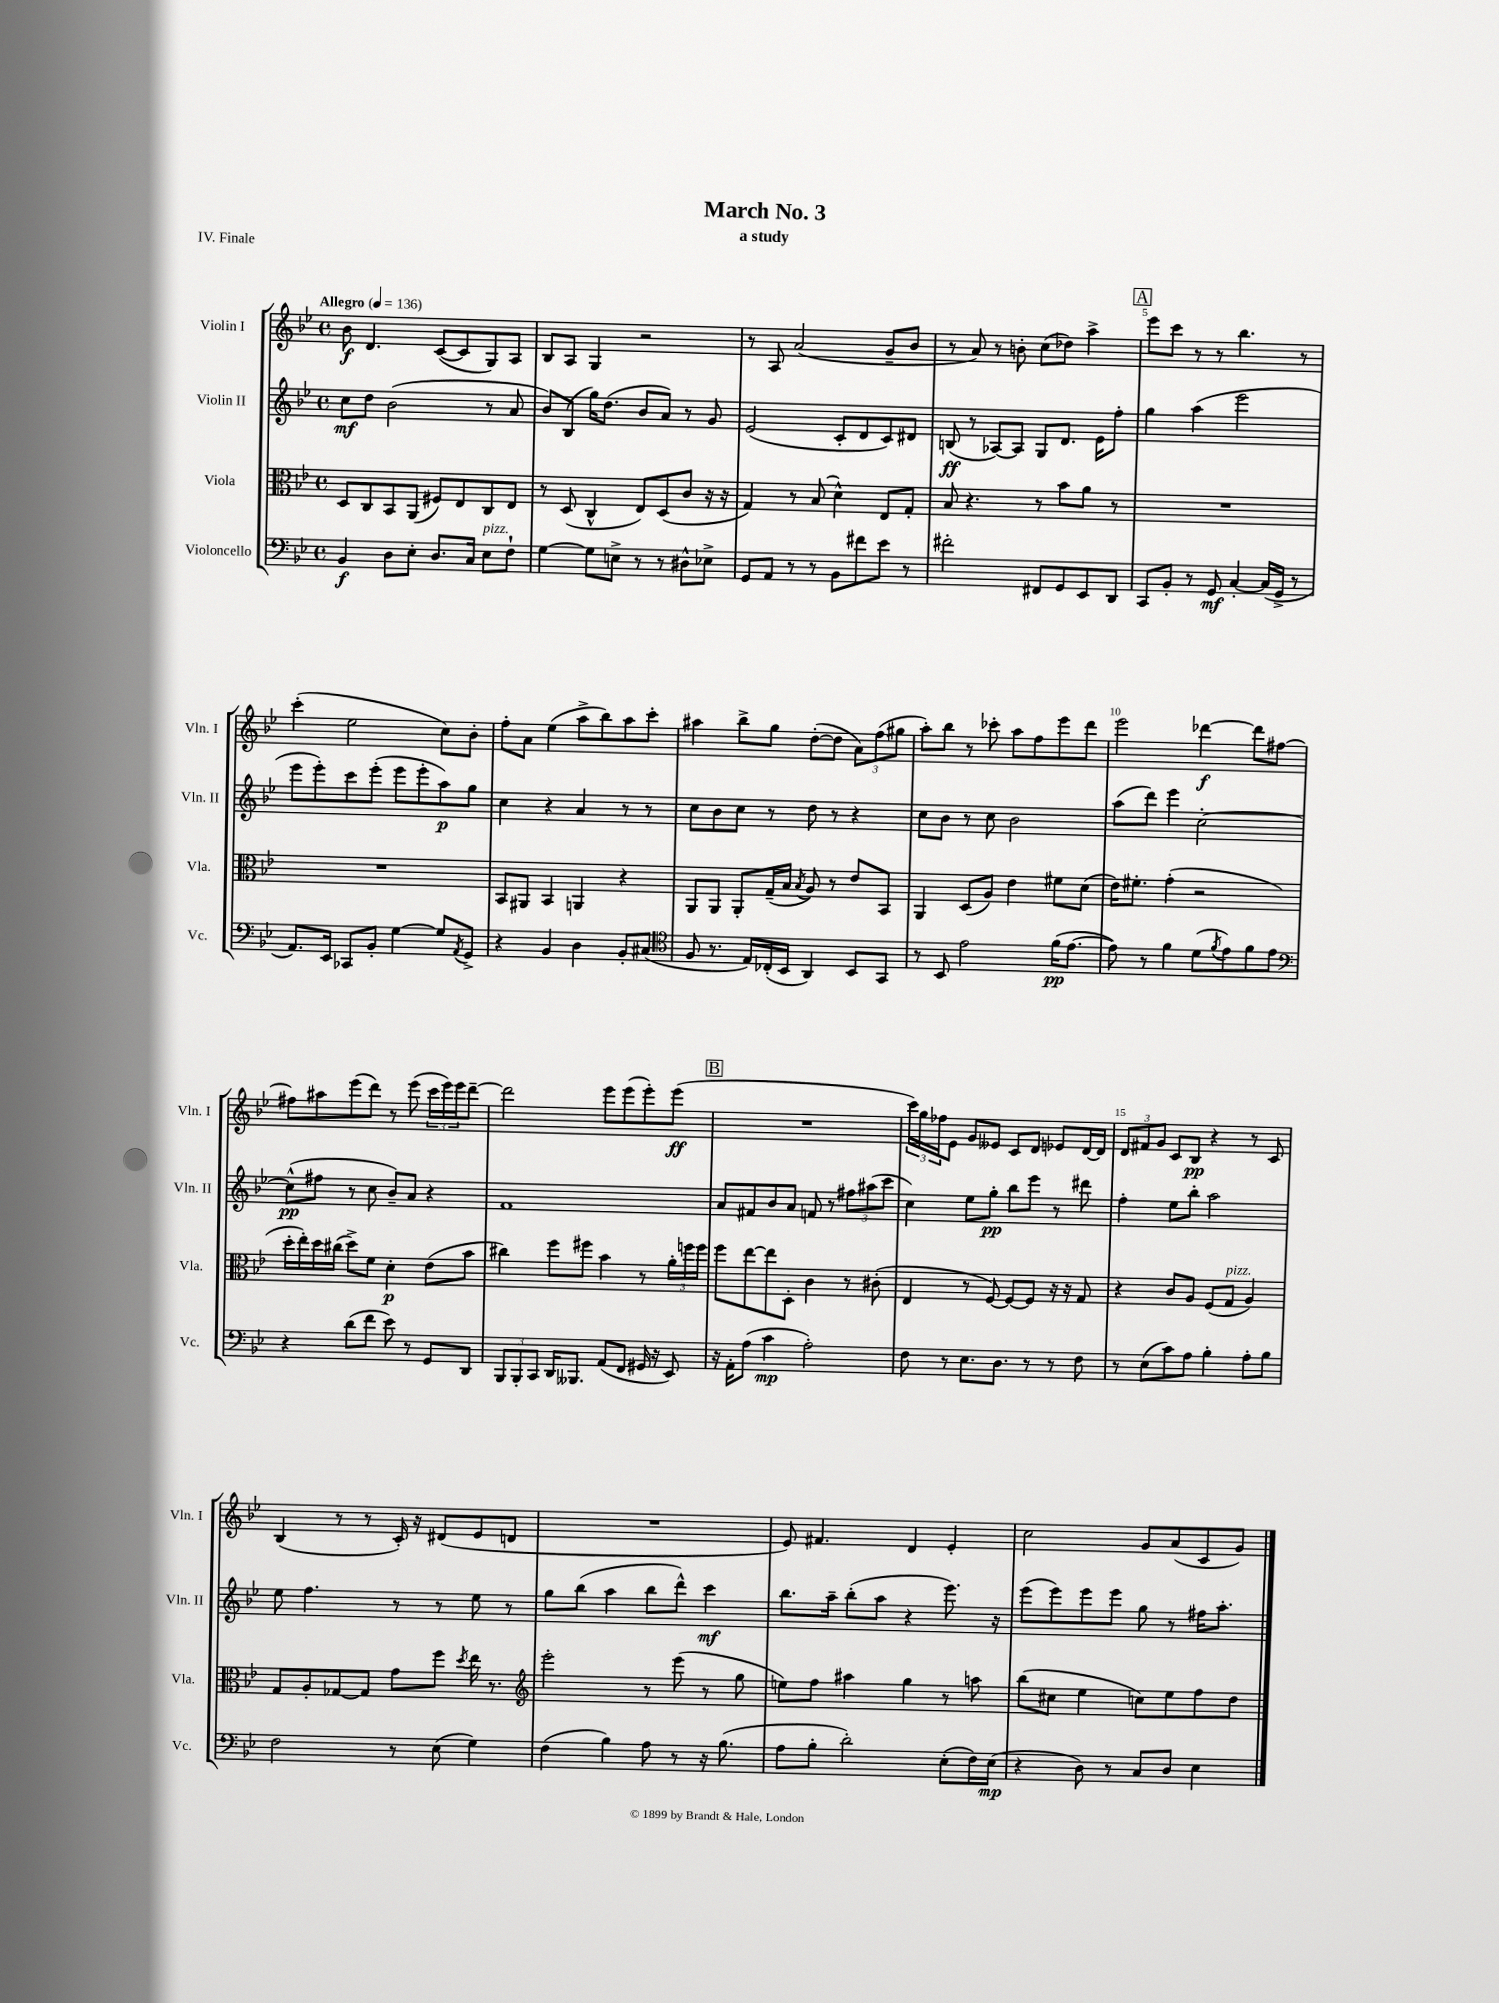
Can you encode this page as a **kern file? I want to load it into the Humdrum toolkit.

**kern	**dynam	**kern	**dynam	**kern	**dynam	**kern	**dynam
*part4	*part4	*part3	*part3	*part2	*part2	*part1	*part1
*staff4	*staff4	*staff3	*staff3	*staff2	*staff2	*staff1	*staff1
*I"Violoncello	*	*I"Viola	*	*I"Violin II	*	*I"Violin I	*
*I'Vc.	*	*I'Vla.	*	*I'Vln. II	*	*I'Vln. I	*
*clefF4	*	*clefC3	*	*clefG2	*	*clefG2	*
*k[b-e-]	*	*k[b-e-]	*	*k[b-e-]	*	*k[b-e-]	*
*M4/4	*	*M4/4	*	*M4/4	*	*M4/4	*
*met(c)	*	*met(c)	*	*met(c)	*	*met(c)	*
*MM136	*	*MM136	*	*MM136	*	*MM136	*
=1	=1	=1	=1	=1	=1	=1	=1
!	!	!	!	!	!	!LO:TX:a:B:t=Allegro	!
4BB-/	f	8D/L	.	8cc\L	mf	8b-\	f
.	.	8C/	.	8dd\J	.	4.d/	.
8D\L	.	8BB-/	.	(2b-\	.	.	.
8E-'\J	.	(8AA/J	.	.	.	.	.
8.D/L	.	8F#X/L)	.	.	.	([8c/L	.
.	.	8E-/	.	.	.	8c/]	.
16C/Jk	.	.	.	.	.	.	.
!LO:TX:a:i:t=pizz.	!	!	!	!	!	!	!
8E-\L	.	8C/	.	8r	.	8G/)	.
8F`\J	.	8E-/J	.	8a/	.	8A/J	.
=2	=2	=2	=2	=2	=2	=2	=2
[4G\	.	8r	.	8b-/L)	.	8B-/L	.
.	.	(8D/	.	(8B-/J	.	8A/J	.
8G\L]	.	4C^^/	.	16gg\KL)	.	4G/	.
.	.	.	.	(8.dd\J	.	.	.
8En^\J	.	.	.	.	.	.	.
8r	.	8E-/L)	.	8b-/L	.	2r	.
8r	.	(8D/	.	8a/J)	.	.	.
8D#X^^\L	.	8c/J	.	8r	.	.	.
8E-X^\J	.	16r	.	8g/	.	.	.
.	.	16r	.	.	.	.	.
=3	=3	=3	=3	=3	=3	=3	=3
8GG/L	.	4G/)	.	(2e-/	.	8r	.
8AA/J	.	.	.	.	.	8A/	.
8r	.	8r	.	.	.	(2a/	.
8r	.	(8B-/	.	.	.	.	.
8BB-\L	.	4d^^\)	.	8c'/L	.	.	.
8f#X\	.	.	.	8d/	.	.	.
8e-\J	.	8E-/L	.	8c/)	.	8g~/L	.
8r	.	8G'/J	.	8d#X/J	.	8b-/J	.
=4	=4	=4	=4	=4	=4	=4	=4
2f#X'\	.	8B-/	.	(8Bn/	ff	8r	.
.	.	4.r	.	8r	.	8a/)	.
.	.	.	.	[8A-X/L)	.	8r	.
.	.	.	.	8A-/J]	.	8bn'\	.
8FF#X/L	.	8r	.	8G/L	.	(8cc\L	.
8GG/	.	8b-\L	.	8.d/J	.	8dd-X\J)	.
8EE-/	.	8a\J	.	.	.	4aa^\	.
.	.	.	.	16e-\KL	.	.	.
8DD/J	.	8r	.	8ff'\J	.	.	.
!!LO:REH:place=s1:t=A
=5	=5	=5	=5	=5	=5	=5	=5
8CC/L	.	1r	.	4gg\	.	8eee-\L	.
8BB-'/J	.	.	.	.	.	8ccc\J	.
8r	.	.	.	(4aa\	.	8r	.
8GG/	mf	.	.	.	.	8r	.
[4C'/	.	.	.	2eee-\	.	4.bb-\	.
(16C/LL]	.	.	.	.	.	.	.
16GG^/JJ	.	.	.	.	.	.	.
8r	.	.	.	.	.	8r	.
!!LO:LB:g=z
=6	=6	=6	=6	=6	=6	=6	=6
8.AA/L)	.	1r	.	8eee-\L	.	(4ccc'\	.
.	.	.	.	8eee-'\)	.	.	.
16EE-/Jk	.	.	.	.	.	.	.
8CC-X/L	.	.	.	8ccc\	.	2ee-\	.
8BB-'/J	.	.	.	(8eee-'\J	.	.	.
[4G\	.	.	.	8eee-\L	.	.	.
.	.	.	.	8eee-'\	.	.	.
8G/L]	.	.	.	8aa\)	p	8cc\L)	.
8qAA/	.	.	.	.	.	.	.
8GG^/J	.	.	.	8gg\J	.	8b-'\J	.
=7	=7	=7	=7	=7	=7	=7	=7
4r	.	8BB-/L	.	4cc\	.	8ff'\L	.
.	.	8AA#X/J	.	.	.	8a\J	.
4BB-/	.	4BB-/	.	4r	.	(4ee-\	.
4D\	.	4AAn/	.	4a/	.	8aa^\L	.
.	.	.	.	.	.	8bb-\)	.
8BB-'/L	.	4r	.	8r	.	8aa\	.
(8C#X/J	.	.	.	8r	.	8ccc'\J	.
=8	=8	=8	=8	=8	=8	=8	=8
*clefC4	*	*	*	*	*	*	*
8F/	.	8AA/L	.	8cc\L	.	4aa#X\	.
8.r	.	8AA/J	.	8b-\	.	.	.
.	.	8AA'/L	.	8cc\J	.	8bb-^\L	.
16E-/LL)	.	.	.	.	.	.	.
(16C-X'/	.	(16G~/L	.	8r	.	8gg\J	.
16BB-/JJ	.	16B-/JJ	.	.	.	.	.
.	.	8qB-/	.	.	.	.	.
4AA/)	.	8A/)	.	8dd\	.	([8dd'\L	.
.	.	8r	.	8r	.	8dd\J]	.
8BB-/L	.	8e-/L	.	4r	.	12a\L)	.
.	.	.	.	.	.	(12ff\	.
8GG/J	.	8BB-/J	.	.	.	.	.
.	.	.	.	.	.	12gg#X\J	.
=9	=9	=9	=9	=9	=9	=9	=9
8r	.	4AA/	.	8cc\L	.	8aa'\L)	.
8BB-/	.	.	.	8b-\J	.	8bb-\J	.
2e-\	.	(8D/L	.	8r	.	8r	.
.	.	8A/J)	.	8cc\	.	8ccc-X'\	.
.	.	4e-\	.	2b-\	.	8aa\L	.
.	.	.	.	.	.	8ff\	.
(16f\KL	pp	8f#X\L	.	.	.	8eee-\	.
[8.e-\J	.	.	.	.	.	.	.
.	.	(8d\J	.	.	.	8ddd\J	.
=10	=10	=10	=10	=10	=10	=10	=10
8e-\])	.	16e-\KL)	.	(8aa\L	.	2eee-\	.
.	.	8.f#X'\J	.	.	.	.	.
8r	.	.	.	8ddd\J)	.	.	.
4f\	.	(4g'\	.	4eee-\	.	.	.
(8d\L	.	2r	.	[2cc'\	.	[4ddd-X\	f
8qf/	.	.	.	.	.	.	.
8e-\)	.	.	.	.	.	.	.
8f\	.	.	.	.	.	8ddd-\L]	.
8e-\J	.	.	.	.	.	[8ff#X\J	.
!!LO:LB:g=z
=11	=11	=11	=11	=11	=11	=11	=11
*clefF4	*	*	*	*	*	*	*
4r	.	16dd'\LL	.	(8cc^^\L]	pp	8ff#X\L]	.
.	.	16ee-'\)	.	.	.	.	.
.	.	16dd\	.	8ff#X\J	.	8aa#X\	.
.	.	(16cc#X\JJ	.	.	.	.	.
(8d\L	.	8dd^\L)	.	8r	.	(8eee-\	.
8f\J	.	8f\J	.	8cc\	.	8ddd\J)	.
8e-\)	.	4d'\	p	8b-~/L)	.	8r	.
8r	.	.	.	8a/J	.	(8eee-\	.
8GG/L	.	(8e-\L	.	4r	.	24ccc\LL	.
.	.	.	.	.	.	24eee-\)	.
.	.	.	.	.	.	24eee-\J	.
8DD/J	.	8b-\J	.	.	.	[8ddd~\J	.
=12	=12	=12	=12	=12	=12	=12	=12
12BBB-/L	.	4cc#X\)	.	1f	.	2ddd\]	.
12BBB-'/	.	.	.	.	.	.	.
12CC/J	.	.	.	.	.	.	.
16DD/KL	.	8ff\L	.	.	.	.	.
8.BBB--X/J	.	.	.	.	.	.	.
.	.	8ff#X\J	.	.	.	.	.
(8AA/L	.	4b-\	.	.	.	8eee-\L	.
8FF/J	.	.	.	.	.	(8eee-\	.
16GG#X/	.	8r	.	.	.	8eee-'\)	.
16r	.	.	.	.	.	.	.
8EE-/)	.	24a'\LL	.	.	.	(8eee-\J	ff
.	.	24ffn\	.	.	.	.	.
.	.	24ff\JJ	.	.	.	.	.
!!LO:REH:place=s1:t=B
=13	=13	=13	=13	=13	=13	=13	=13
16r	.	8ff\L	.	8a/L	.	1r	.
16AA'\KL	.	.	.	.	.	.	.
(8A\J	.	[8ee-\	.	8f#X/	.	.	.
4c\	mp	8ee-\]	.	8b-/	.	.	.
.	.	8D'\J	.	8a/J	.	.	.
2A'\)	.	4c\	.	8fn/	.	.	.
.	.	.	.	8r	.	.	.
.	.	8r	.	12ff#X\L	.	.	.
.	.	.	.	(12aa#X\	.	.	.
.	.	(8c#X'\	.	.	.	.	.
.	.	.	.	12ccc\J	.	.	.
=14	=14	=14	=14	=14	=14	=14	=14
8F\	.	4E-/	.	4cc\)	.	24ccc\LL)	.
.	.	.	.	.	.	24gg\	.
.	.	.	.	.	.	24ff-X\J	.
8r	.	.	.	.	.	8e-\J	.
8.E-\L	.	8r	.	8ee-\L	.	8g/L	.
.	.	[8F/)	.	8gg'\J	pp	8e--X/J	.
8.D\J	.	.	.	.	.	.	.
.	.	8F/L_	.	8bb-\L	.	8c/L	.
8r	.	8F/J]	.	8eee-\J	.	8d/J	.
8r	.	16r	.	8r	.	8e-X/L	.
.	.	16r	.	.	.	.	.
8F\	.	8G/	.	8ddd#X\	.	[16d/L	.
.	.	.	.	.	.	16d/JJ]	.
=15	=15	=15	=15	=15	=15	=15	=15
8r	.	4r	.	4ff'\	.	12d/L	.
.	.	.	.	.	.	12f#X/	.
(8E-\L	.	.	.	.	.	.	.
.	.	.	.	.	.	12g/J	.
8c\)	.	8c/L	.	8ee-\L	.	8c/L	.
8A\J	.	8A/J	.	8bb-'\J	.	8B-/J	pp
4B-'\	.	(8F/L	.	2aa\	.	4r	.
!	!	!LO:TX:a:i:t=pizz.	!	!	!	!	!
.	.	8G/J	.	.	.	.	.
8A'\L	.	4A/)	.	.	.	8r	.
8B-\J	.	.	.	.	.	8c/	.
!!LO:LB:g=z
=16	=16	=16	=16	=16	=16	=16	=16
2F\	.	8G/L	.	8ee-\	.	(4B-/	.
.	.	8A'/	.	4.ff\	.	.	.
.	.	[8G-X/	.	.	.	8r	.
.	.	8G-/J]	.	.	.	8r	.
8r	.	8g\L	.	8r	.	16c'/)	.
.	.	.	.	.	.	16r	.
(8E-\	.	8ff\J	.	8r	.	(8d#X/L	.
.	.	8qdd/	.	.	.	.	.
4G\)	.	16ee-\	.	8ee-\	.	8e-/	.
.	.	8.r	.	.	.	.	.
.	.	.	.	8r	.	8dn/J	.
=17	=17	=17	=17	=17	=17	=17	=17
*	*	*clefG2	*	*	*	*	*
(4F\	.	2eee-'\	.	8gg\L	.	1r	.
.	.	.	.	(8bb-\J	.	.	.
4B-\)	.	.	.	4aa\	.	.	.
8A\	.	8r	.	8bb-\L	.	.	.
8r	.	(8eee-\	.	8ddd^^\J)	.	.	.
16r	.	8r	.	4ccc\	mf	.	.
(8.B-\	.	.	.	.	.	.	.
.	.	8gg\	.	.	.	.	.
=18	=18	=18	=18	=18	=18	=18	=18
8A\L	.	8een\L)	.	8.bb-\L	.	8e-/)	.
8B-'\J	.	8ff\J	.	.	.	4.f#X/	.
.	.	.	.	16aa~\Jk	.	.	.
2d'\)	.	4aa#X\	.	(8bb-'\L	.	.	.
.	.	.	.	8aa\J	.	.	.
.	.	4gg\	.	4r	.	4d/	.
(8E-'\L	.	8r	.	8.eee-\)	.	4e-'/	.
16F\L)	.	8aan\	.	.	.	.	.
(16E-\JJ	mp	.	.	16r	.	.	.
=19	=19	=19	=19	=19	=19	=19	=19
4r	.	(8bb-\L	.	(8eee-\L	.	2cc\	.
.	.	8cc#X\J	.	8eee-\)	.	.	.
8D\)	.	4ee-\	.	8eee-\	.	.	.
8r	.	.	.	8eee-\J	.	.	.
8C/L	.	8ccn\L)	.	8gg\	.	8g/L	.
8D/J	.	8ee-\	.	8r	.	(8a/	.
4E-\	.	8ff\	.	16ff#X\KL	.	8c/	.
.	.	.	.	8.aa'\J	.	.	.
.	.	8dd\J	.	.	.	8g/J)	.
==	==	==	==	==	==	==	==
*-	*-	*-	*-	*-	*-	*-	*-
